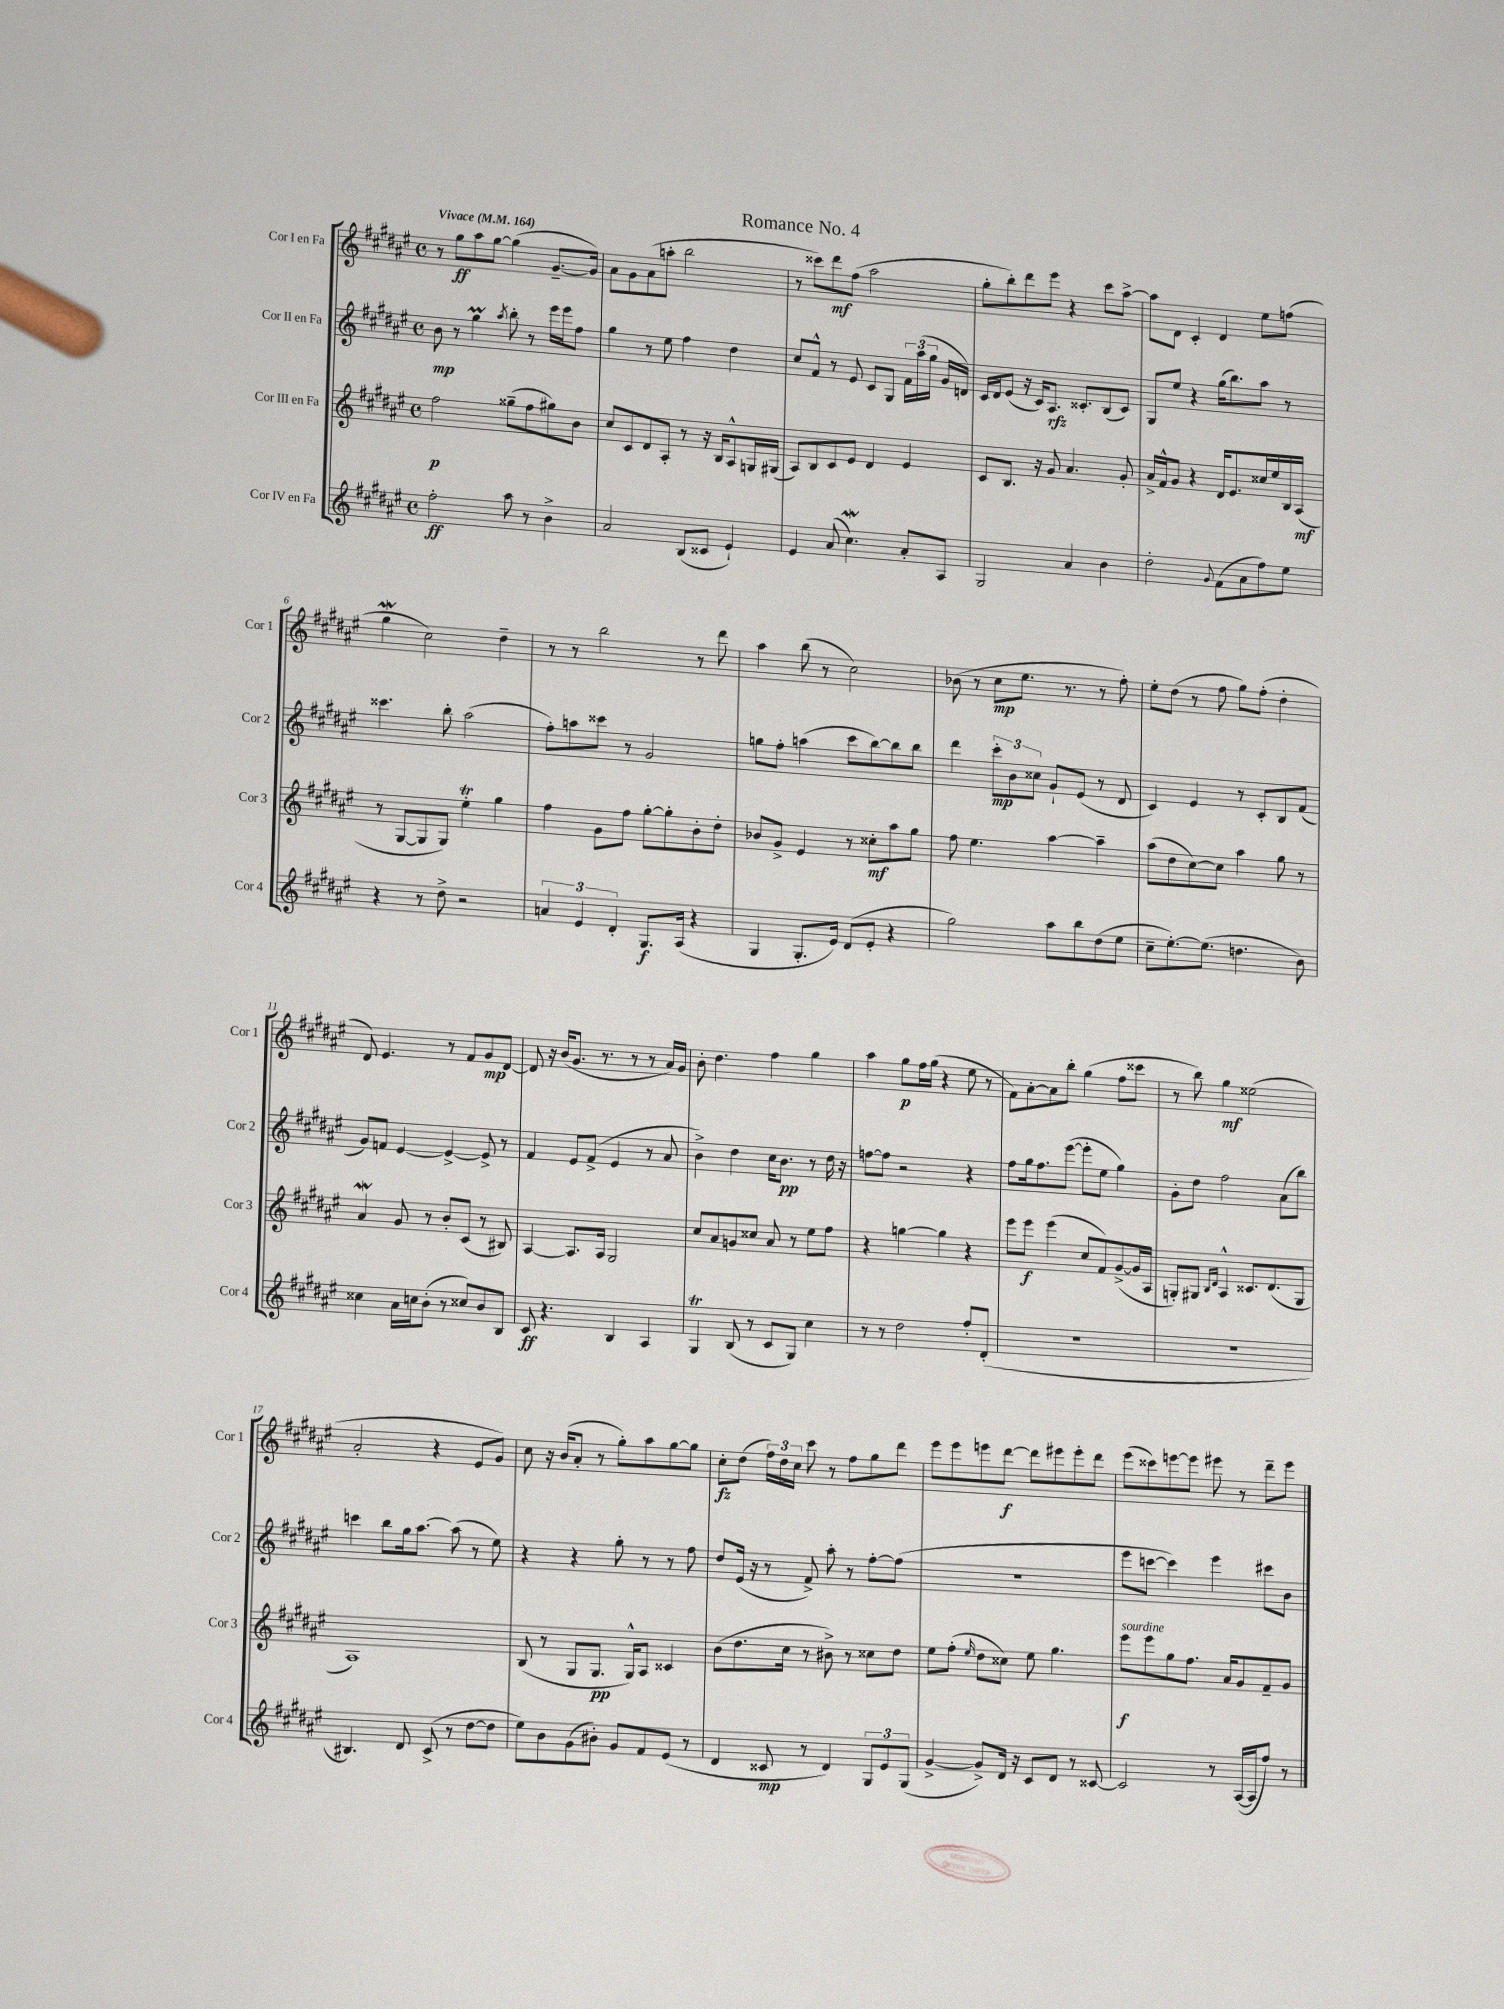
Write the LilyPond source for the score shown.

\header { title = "Romance No. 4" }
<<
\new StaffGroup <<
\new Staff = "s0" \with { instrumentName = "Cor I en Fa" shortInstrumentName = "Cor 1" } {
    \clef treble \key fis \major \defaultTimeSignature \time 4/4 \tempo "Vivace" 4 = 164
    \autoBeamOff r8 gis''8[\ff ais''8 gis''8]~ gis''4( gis'8.[~-- gis'16]) |
    ais'8[ gis'8 ais'8( a''8]-. b''2 |
    r8 cisis'''8[) dis'''8\mf fis''8]( ais''2 |
    gis''8[-. b''8-.) dis'''8 eis'''8] r4 cis'''8[ ais''8]~-> |
    ais''8[ dis'8] cis'4-. dis'4 eis''8[ f''8]( |
    gis''4\mordent cis''2) dis''4-- |
    r8 r8 b''2 r8 dis'''8 |
    ais''4 b''8( r8 cis''2) |
    bes'8( r8 cis''8[\mp eis''8.] r8. r8 fis''8-.) |
    eis''8[-. dis''8]( r8 fis''8 gis''8[) fis''8]-.( dis''4-. |
    dis'8) eis'4. r8 fis'8[ gis'8\mp dis'8]~ |
    dis'8 r16 b'16[( gis'8.] r8. r8 r8 ais'16[) gis'16] |
    b'8-. dis''4. fis''4 gis''4 |
    ais''4 gis''8[\p fis''16 gis''16]( r4 eis''8 r8 |
    fis'8[) ais'8~-. ais'8 b''8]-. gis''4( fis''8[ cisis'''8] |
    r8 b''8) gis''4\mf eisis''2( |
    ais'2-. r4 eis'8[ gis'8]) |
    cis''8 r16 b'16[( ais'8]-. r8 gis''8[-.) ais''8 gis''8~ gis''8] |
    cis''8[-.\fz dis''8]( \tuplet 3/2 { fis''16[) dis''16 cis''16] } cis'''8 r8 fis''8[ gis''8 dis'''8] |
    eis'''8[ eis'''8 e'''8 dis'''8]~\f dis'''8[ eis'''8 eis'''8-. dis'''8] |
    eis'''8[( cisis'''8) e'''8~ e'''8] eis'''8 r8 dis'''8[-- eis'''8] \bar "|." |
}
\new Staff = "s1" \with { instrumentName = "Cor II en Fa" shortInstrumentName = "Cor 2" } {
    \clef treble \key fis \major \defaultTimeSignature \time 4/4
    \autoBeamOff b'8\mp r8 gis''4\prall \acciaccatura { ais''8 } b''8-. r8 eis'''16[ eis'''16 fis''8] |
    gis''4 r8 eis''8 fis''4 dis''4 |
    cis''8[ fis'8]-^ r8 eis'8 cis'8[ gis8] \tuplet 3/2 { fis'16[ ais''16( gis''16] } gis'16[ d'16]) |
    cis'16[ dis'16 eis'8]( r16 cis'16[) ais8.]\rfz cisis'8.[-. b8( cisis'8]) |
    gis8[ eis''8] r4 gis''16[( b''8.) ais''8] r8 |
    cisis'''4. b''8-. ais''2( |
    fis''8[-.) a''8 cisis'''8] r8 gis'2 |
    g''8[ fis''8]-. a''4( cis'''8[ b''8~) b''8 b''8] |
    dis'''4 \tuplet 3/2 { cis'''8[-.\mp b'8 cisis''8] } gis'8[-! eis'8]( r8 dis'8 |
    cis'4) eis'4 r8 cis'8[-. b8 fis'8]( |
    gis'8[) f'8] eis'4~ eis'4~-> eis'8-> r8 |
    fis'4 eis'8[ fis'8]->( eis'4 r8 ais'8 |
    b'4->) dis''4 cis''16[ b'8.]\pp r8 dis''16 r16 |
    f''8[~ f''8] r2 r4 |
    fis''8[ gis''16 fis''8. eis'''8]~( eis'''8[-. eis''8] gis''4) |
    gis'8[-. dis''8] fis''2 ais'8[( b''8]) |
    c'''4 b''8[ gis''16 ais''8.]~ ais''8( r8 eis''8) |
    r4 r4 gis''8-. r8 r8 fis''8 |
    dis''8[ eis'16]( r16 r8 fis'8->) ais''8-. r8 fis''8[~-. fis''8]( |
    R1 |
    eis'''8[ c'''8]~ c'''4) eis'''4 cis'''8[ b'8] \bar "|." |
}
\new Staff = "s2" \with { instrumentName = "Cor III en Fa" shortInstrumentName = "Cor 3" } {
    \clef treble \key fis \major \defaultTimeSignature \time 4/4
    \autoBeamOff fis''2\p gisis''8[--( fis''8 gis''8) b'8] |
    cis''8[ cis'8 dis'8 ais8]-. r8 r16 b16[ ais8-^ g16 gis16]( |
    ais8[) b8 cis'8 eis'8] dis'4 eis'4 |
    cis'8[ b8.] r16 gis'8 ais'4. gis'8-. |
    ais'16[-> fis'16-^ gis'8] r4 dis'16[ eis'8. cisis''16 eis''16 b16 ais16]\mf( |
    r8 gis8[~ gis8 gis8]) eis''4-.\trill gis''4 |
    fis''4 gis'8[ fis''8] gis''8[~-. gis''8-. b'8-. dis''8]-. |
    bes'8[ gis'8]-> eis'4 r8 cisis''8[-.\mf ais''8 gis''8] |
    fis''8 eis''4. ais''4~ ais''4-- |
    ais''8[( dis''8 cis''8~) cis''8] ais''4 gis''8 r8 |
    ais'4\mordent gis'8 r8 b'8[-. cis'8]( r8 bis8) |
    ais4~ ais8.[ ais16] gis2 |
    cis''8[ ais'8 g'8 cisis''8] ais'8 r8 eis''8[ fis''8] |
    r4 g''4~ g''4 r4 |
    eis'''8[ eis'''8]\f eis'''4( cis''8[ fis'8) gis'8~->( gis'16 ais16] |
    g8[-.) gis8] \grace { b16[ dis'16] } ais4-^ cisis'8.[ dis'8.( gis8] |
    ais1) |
    b8( r8 gis8[ gis8.]\pp gis16[-^) ais8] cisis'4 |
    b'8[( dis''8. cis''16] r8 bis'8->) r8 cisis''8[ dis''8] |
    eis''8[ fis''8]-.( \grace { eis''16 } dis''8[ cisis''8]) eis''8 gis''4. |
    eis'''8[\f^\markup { \italic "sourdine" } eis'''8 gis''8 fis''8.] ais'16[ gis'8 fis'8-- gis'8] \bar "|." |
}
\new Staff = "s3" \with { instrumentName = "Cor IV en Fa" shortInstrumentName = "Cor 4" } {
    \clef treble \key fis \major \defaultTimeSignature \time 4/4
    \autoBeamOff fis''2-.\ff ais''8 r8 b'4-> |
    ais'2 b8[( cisis'8] eis'4-!) |
    eis'4 ais'8( cis''4.\mordent) ais'8[-. ais8] |
    gis2 ais'4 b'4 |
    dis''2-. \appoggiatura { gis'8 } fis'8[( ais'8 fis''8) eis''8] |
    r4 r8 dis''8-> r2 |
    \tuplet 3/2 { a'4 eis'4 dis'4-. } gis8.[\f ais16]( r4 |
    gis4 gis8.[-. eis'16]) dis'8[( eis'8]-. r4 |
    gis''2) ais''8[ b''8 dis''8( eis''8] |
    cis''8[-- eis''8.~-.) eis''8.]( d''4. b'8) |
    cisis''4 ais'16[ c''16 b'8]-.( r8 cisis''8[) b'8 b8] |
    cis'8\ff r4. b4 ais4 |
    gis4\trill b8( r8 cis'8[ gis8]) cis''4 |
    r8 r8 dis''2 fis''8[-. dis'8]-.( |
    R1 |
    R1 |
    bis4.) dis'8 cis'8->( r8 dis''8[~ dis''8] |
    eis''8[) b'8 gis'8( bis'8]-.) gis'8[ fis'8 eis'8]( r8 |
    dis'4 cisis'8\mp r8 dis'4) \tuplet 3/2 { gis8[ eis'8 gis8]( } |
    gis'4~-> gis'8[->) dis'16] r16 cis'8[ dis'8] r8 cisis'8~ |
    cisis'2 r8 ais16[~( ais16 fis''8]) r8 \bar "|." |
}
>>
>>
